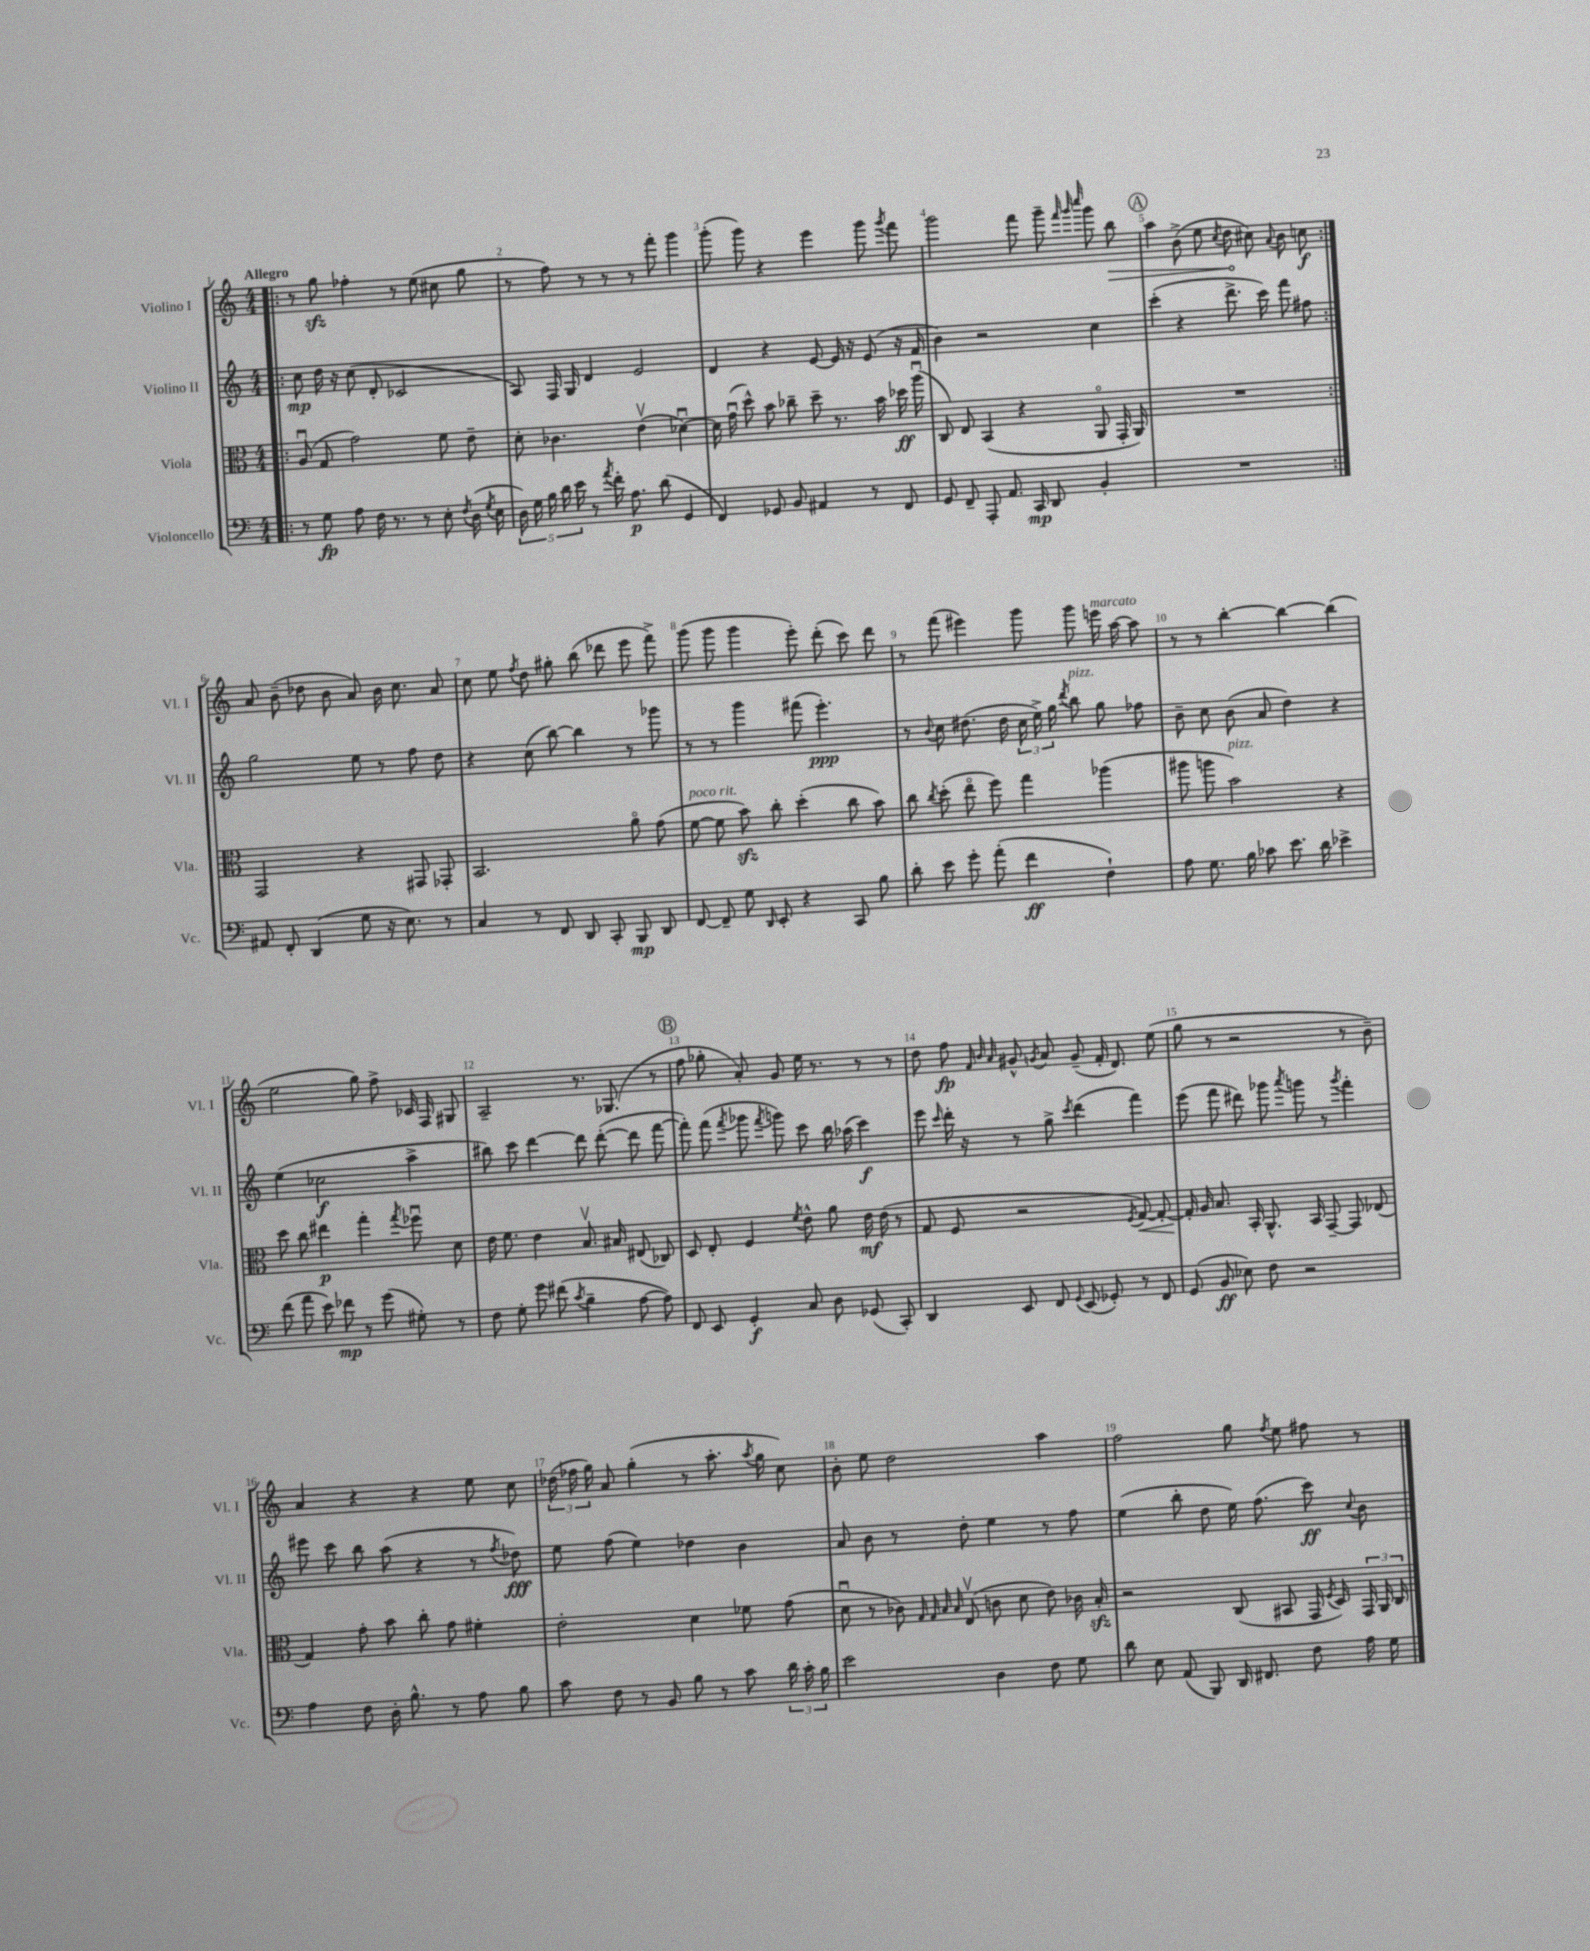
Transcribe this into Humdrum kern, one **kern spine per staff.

**kern	**dynam	**kern	**dynam	**kern	**dynam	**kern	**dynam
*part4	*part4	*part3	*part3	*part2	*part2	*part1	*part1
*staff4	*staff4	*staff3	*staff3	*staff2	*staff2	*staff1	*staff1
*I"Violoncello	*	*I"Viola	*	*I"Violino II	*	*I"Violino I	*
*I'Vc.	*	*I'Vla.	*	*I'Vl. II	*	*I'Vl. I	*
*clefF4	*	*clefC3	*	*clefG2	*	*clefG2	*
*k[]	*	*k[]	*	*k[]	*	*k[]	*
*M4/4	*	*M4/4	*	*M4/4	*	*M4/4	*
=1!|:	=1!|:	=1!|:	=1!|:	=1!|:	=1!|:	=1!|:	=1!|:
!	!	!	!	!	!	!LO:TX:a:B:t=Allegro	!
8r	.	(8Au/	.	8cc\	mp	8r	.
8G\	fp	8G/	.	16dd\	.	8ggzz\	.
.	.	.	.	16r	.	.	.
8A\	.	2g\)	.	(8cc\	.	4ff-X'\	.
16F\	.	.	.	8d'/	.	.	.
8.r	.	.	.	.	.	.	.
.	.	.	.	2c-X/	.	8r	.
8r	.	.	.	.	.	(8ee\	.
8E'\	.	8f\	.	.	.	8cc#X\	.
8qF/	.	.	.	.	.	.	.
(16D\	.	8e~\	.	.	.	8gg\	.
8qG/	.	.	.	.	.	.	.
16E\	.	.	.	.	.	.	.
=2	=2	=2	=2	=2	=2	=2	=2
20D\)	.	8d'\	.	8A/)	.	8r	.
20G\	.	.	.	.	.	.	.
20B\	.	.	.	.	.	.	.
.	.	4.c-X\	.	16F/	.	8ff\)	.
20d\	.	.	.	.	.	.	.
.	.	.	.	16G/	.	.	.
20e\	.	.	.	.	.	.	.
8r	.	.	.	4d/	.	8r	.
8qa/	.	.	.	.	.	.	.
16f'\	.	.	.	.	.	8r	.
8.A\	p	.	.	.	.	.	.
.	.	(4ev\	.	2e/	.	8r	.
(8d\	.	.	.	.	.	8fff'\	.
4GG/	.	[4d-Xu\)	.	.	.	4ggg\	.
=3	=3	=3	=3	=3	=3	=3	=3
4FF/)	.	16d-\]	.	4d/	.	(8ggg'\	.
.	.	(16gu\	.	.	.	.	.
.	.	8dd^^\)	.	.	.	8ggg\)	.
8GG-X/	.	8b\	.	4r	.	4r	.
8BB/	.	8cc-X~\	.	.	.	.	.
4AA#X/	.	8dd~\	.	[8e/	.	4eee\	.
.	.	8.r	.	16e/]	.	.	.
.	.	.	.	16r	.	.	.
8r	.	.	.	(8e/	.	8ggg\	.
.	.	16b\	.	.	.	.	.
.	.	.	.	.	.	8qggg/	.
8FF/	.	16dd-X\	ff	16r	.	8fff\	.
.	.	(16aau\	.	16f/	.	.	.
=4	=4	=4	=4	=4	=4	=4	=4
8GG/	.	8C/)	.	4b\)	.	2ggg\	.
8FF~/	.	8E/	.	.	.	.	.
8AAA'/	.	(4BB/	.	2r	.	.	.
8.AA/	.	.	.	.	.	.	.
.	.	4r	.	.	.	8fff\	.
16CC/	mp	.	.	.	.	.	.
8DD/	.	.	.	.	.	8ggg~\	.
.	.	.	.	.	.	32qqfff/	.
.	.	.	.	.	.	32qqggg/	.
.	.	.	.	.	.	32qqcccc/	.
4BB'/	.	8AA/	.	4cc\	.	8ggg\	.
!	!	!	!	!	!	!	!LO:HP:b
.	.	16GG'/	.	.	.	8bb\	>
.	.	16AA/)	.	.	.	.	.
!!LO:REH:place=s1:t=A
=5	=5	=5	=5	=5	=5	=5	=5
1r	.	1r	.	(4ccc'\	.	4aa\	.
.	.	.	.	4r	.	(8b^\	.
.	.	.	.	.	.	8ee\	.
.	.	.	.	.	.	8qcc/	.
.	.	.	.	8.ddd^\	.	8dd\	.
.	.	.	.	.	.	8cc#X\)	]
.	.	.	.	16ccc\)	.	.	.
.	.	.	.	.	.	8qqa/	.
.	.	.	.	8fff\	.	8b\	.
.	.	.	.	8ff#X\	.	8ccn\	f
!!LO:LB:g=z
=6:|!	=6:|!	=6:|!	=6:|!	=6:|!	=6:|!	=6:|!	=6:|!
8AA#X/	.	2GG/	.	2gg\	.	8a/	.
8FF'/	.	.	.	.	.	(8b~\	.
(4DD/	.	.	.	.	.	8dd-X\	.
.	.	.	.	.	.	8b\	.
8G\	.	4r	.	8ee\	.	8a/)	.
16r	.	.	.	8r	.	16b\	.
8.E\)	.	.	.	.	.	8.cc\	.
.	.	8GG#X/	.	8ff\	.	.	.
8r	.	8GG-X'/	.	8dd\	.	8a/	.
=7	=7	=7	=7	=7	=7	=7	=7
4C/	.	2.BB/	.	4r	.	8cc\	.
.	.	.	.	.	.	8ee\	.
.	.	.	.	.	.	8qff/	.
8r	.	.	.	(8cc\	.	8dd\	.
8FF/	.	.	.	[8bb\)	.	8gg#X'\	.
8DD/	.	.	.	4bb\]	.	(8bb\	.
8CC'/	.	.	.	.	.	8ddd-X\	.
8BBB/	mp	8a\	.	8r	.	8eee\	.
8DD/	.	(8g\	.	8ggg-X\	.	8fff^\)	.
=8	=8	=8	=8	=8	=8	=8	=8
!	!	!LO:TX:a:i:t=poco rit.	!	!	!	!	!
[8FF/	.	[8f\	.	8r	.	(8ggg\	.
8FF~/]	.	8f\]	.	8r	.	8ggg\	.
8G\	.	8bzz\)	.	4ggg\	.	4ggg\	.
16qqDD/	.	.	.	.	.	.	.
8EE'/	.	8cc'\	.	.	.	.	.
4r	.	(4dd'\	.	(8fff#X\	.	8eee'\)	.
.	.	.	.	4.eee'\)	ppp	(8ddd'\	.
8CC/	.	8cc\	.	.	.	8ccc\)	.
8B\	.	8b\)	.	.	.	8ddd\	.
=9	=9	=9	=9	=9	=9	=9	=9
8d'\	.	8cc\	.	8r	.	8r	.
.	.	8qcc/	.	8qqb/	.	.	.
8e\	.	(8dd'\	.	8cc\	.	(8fff\	.
8g'\	.	8ee\	.	(8.dd#X\	.	4eee#X\)	.
(8a'\	.	8ff\)	.	.	.	.	.
.	.	.	.	16dd#\	.	.	.
4f\	ff	4gg\	.	24cc\	.	8ggg\	.
.	.	.	.	24ee^\)	.	.	.
.	.	.	.	24gg\	.	.	.
.	.	.	.	8qddd/	.	.	.
!	!	!	!	!LO:TX:a:i:t=pizz.	!	!	!
.	.	.	.	8bb\	.	8ggg\	.
!	!	!	!	!	!	!LO:TX:a:i:t=marcato	!
4F`\)	.	(4aa-X\	.	8gg\	.	16eeen\	.
.	.	.	.	.	.	[16aa\	.
.	.	.	.	8ff-X\	.	8aa\]	.
=10	=10	=10	=10	=10	=10	=10	=10
8A\	.	8aa#X\	.	8b~\	.	8r	.
8.G\	.	8aan\	.	8cc\	.	8r	.
!	!	!LO:TX:a:i:t=pizz.	!	!	!	!	!
.	.	2b\)	.	(8b\	.	[4bb'\	.
16B\	.	.	.	.	.	.	.
8c-X\	.	.	.	8a/	.	.	.
8.e\	.	.	.	4dd\)	.	4bb\_	.
16d\	.	.	.	.	.	.	.
4e-X^\	.	4r	.	4r	.	(4bb\]	.
!!LO:LB:g=z
=11	=11	=11	=11	=11	=11	=11	=11
(8f\	.	8dd\	.	(4ee\	.	2ee\	.
8a\	.	8cc\	.	.	.	.	.
8e\)	.	4ee#X\	p	2cc-X\	f	.	.
8f-X\	mp	.	.	.	.	.	.
8r	.	4gg'\	.	.	.	8gg\)	.
(8g\	.	.	.	.	.	8ff^\	.
.	.	8qgg/	.	.	.	.	.
8G#X'\)	.	8ff-Xu\	.	4aa^\	.	16c-X/	.
.	.	.	.	.	.	16F/	.
8r	.	8d\	.	.	.	8G#X/	.
=12	=12	=12	=12	=12	=12	=12	=12
8F\	.	16e\	.	8bb#X\)	.	2A~/	.
.	.	8.f\	.	.	.	.	.
8G'\	.	.	.	8ccc\	.	.	.
8g\	.	4e\	.	[4ddd\	.	.	.
(8f#X\	.	.	.	.	.	.	.
8qc/	.	.	.	.	.	.	.
4B~\	.	8.Bv/	.	8ddd\]	.	8.r	.
.	.	.	.	([8ddd'\	.	.	.
.	.	16B#X/	.	.	.	(8.G-X/	.
[8A\	.	(8E#X/	.	8ddd\]	.	.	.
8A\])	.	8C-X/)	.	[8fff\	.	8r	.
!!LO:REH:place=s1:t=B
=13	=13	=13	=13	=13	=13	=13	=13
8FF/	.	8D/	.	8fff'\])	.	8ff\	.
8EE/	.	8E'/	.	(8fff\	.	8gg-X'\	.
.	.	.	.	8qfff/	.	.	.
4GG'/	f	4F/	.	8ggg-X\	.	8a'/)	.
.	.	.	.	8qfff/	.	.	.
.	.	.	.	8gggn\)	.	8g/	.
.	.	8qf/	.	.	.	.	.
8C/	.	8e^^\	.	8ccc\	.	16ee\	.
.	.	.	.	.	.	8.r	.
8D\	.	8a\	.	16bb\	.	.	.
.	.	.	.	(16aa-X\	.	.	.
(8GG-X/	.	16e\	mf	4ccc\)	f	8r	.
.	.	(16e\	.	.	.	.	.
8CC'/)	.	8r	.	.	.	8r	.
=14	=14	=14	=14	=14	=14	=14	=14
4DD/	.	8G/	.	8eee\	.	8dd\	.
.	.	.	.	16qqccc/	.	.	.
.	.	8F/	.	16ddd'\	.	8ff\	fp
.	.	.	.	16r	.	.	.
.	.	.	.	.	.	32qqf/	.
.	.	.	.	.	.	32qqb/	.
.	.	.	.	.	.	32qqa/	.
8EE/	.	2r	.	8r	.	8g#X^^/	.
.	.	.	.	.	.	8qgn/	.
8FF/	.	.	.	8gg^\	.	8a/	.
8qqGG/	.	.	.	8qccc/	.	.	.
(8EE/	.	.	.	(4ddd\	.	(8g~/	.
8GG-X'/)	.	.	.	.	.	16f'/	.
.	.	.	.	.	.	8.d/)	.
.	.	8qF/	.	.	.	.	.
!	!	!	!LO:HP:b	!	!	!	!
8r	.	[8G/)	<	4fff\)	.	.	.
8FF/	.	8G'/_	.	.	.	(8ee\	.
=15	=15	=15	=15	=15	=15	=15	=15
(8GG/	.	16G'/]	.	(8eee\	.	8gg\	.
.	.	16A/	[	.	.	.	.
8BB/	ff	8.B/	.	8fff\	.	8r	.
8E-X\)	.	.	.	8ddd#X\)	.	2r	.
.	.	16BB'/	.	.	.	.	.
8F\	.	8.AA^^/	.	8ggg-X\	.	.	.
.	.	.	.	8qaaa/	.	.	.
2r	.	.	.	8gggn\	.	.	.
.	.	16BB/	.	.	.	.	.
.	.	[8GG~/	.	8r	.	.	.
.	.	.	.	8qggg/	.	.	.
.	.	8GG/]	.	4fff'\	.	8r	.
.	.	(8E-X/	.	.	.	8b~\)	.
!!LO:LB:g=z
=16	=16	=16	=16	=16	=16	=16	=16
4A\	.	4G/)	.	8eee#X\	.	4a/	.
.	.	.	.	8ccc\	.	.	.
8F\	.	8g'\	.	8bb\	.	4r	.
16D'\	.	8b\	.	(8aa\	.	.	.
8.B^^\	.	.	.	.	.	.	.
.	.	8cc'\	.	4r	.	4r	.
8r	.	8g\	.	.	.	.	.
8A\	.	4f#X'\	.	8r	.	8ee\	.
.	.	.	.	8qff/	.	.	.
8B\	.	.	.	8dd-X\)	fff	8cc\	.
=17	=17	=17	=17	=17	=17	=17	=17
8c\	.	2e'\	.	8ee\	.	(24dd-X\	.
.	.	.	.	.	.	24ff-X\	.
.	.	.	.	.	.	24gg\)	.
8F\	.	.	.	(8ff\	.	8a/	.
8r	.	.	.	4ee\)	.	(4gg'\	.
8BB/	.	.	.	.	.	.	.
8B\	.	4d\	.	4dd-X\	.	8r	.
8r	.	.	.	.	.	8.aa'\	.
8c\	.	8f-X\	.	4b\	.	.	.
.	.	.	.	.	.	8qaa/	.
.	.	.	.	.	.	16gg\	.
24d\	.	(8g\	.	.	.	8cc\)	.
24c'\	.	.	.	.	.	.	.
24B\	.	.	.	.	.	.	.
=18	=18	=18	=18	=18	=18	=18	=18
2e\	.	8du\	.	8a/	.	8b'\	.
.	.	8r	.	8b\	.	8ee\	.
.	.	8c-X\)	.	8r	.	2dd\	.
.	.	32qqG/	.	.	.	.	.
.	.	32qqG/	.	.	.	.	.
.	.	32qqB/	.	.	.	.	.
.	.	32qqB/	.	.	.	.	.
.	.	(8Ev/	.	8dd'\	.	.	.
4D\	.	8cn\	.	4ee\	.	.	.
.	.	8d\	.	.	.	.	.
8F\	.	8e\)	.	8r	.	4aa\	.
8G\	.	16c-X\	.	8ff\	.	.	.
.	.	16Bzz'/	.	.	.	.	.
=19	=19	=19	=19	=19	=19	=19	=19
8d\	.	2r	.	(4ee\	.	2ff\	.
8E\	.	.	.	.	.	.	.
(8AA/	.	.	.	8bb'\	.	.	.
8BBB/)	.	.	.	8dd\	.	.	.
16DD/	.	(8C/	.	16ee\)	.	8gg\	.
8.FF#X/	.	.	.	(8.ff\	.	.	.
.	.	.	.	.	.	8qff/	.
.	.	8BB#X/	.	.	.	8ee\	.
8F\	.	16GG/	.	8ccc\)	ff	8ff#X\	.
.	.	8qF/	.	.	.	.	.
.	.	16D/)	.	.	.	.	.
.	.	.	.	8qqcc/	.	.	.
16A\	.	24GG/	.	8b\	.	8r	.
.	.	24AA/	.	.	.	.	.
16G\	.	.	.	.	.	.	.
.	.	24C/	.	.	.	.	.
==	==	==	==	==	==	==	==
*-	*-	*-	*-	*-	*-	*-	*-
